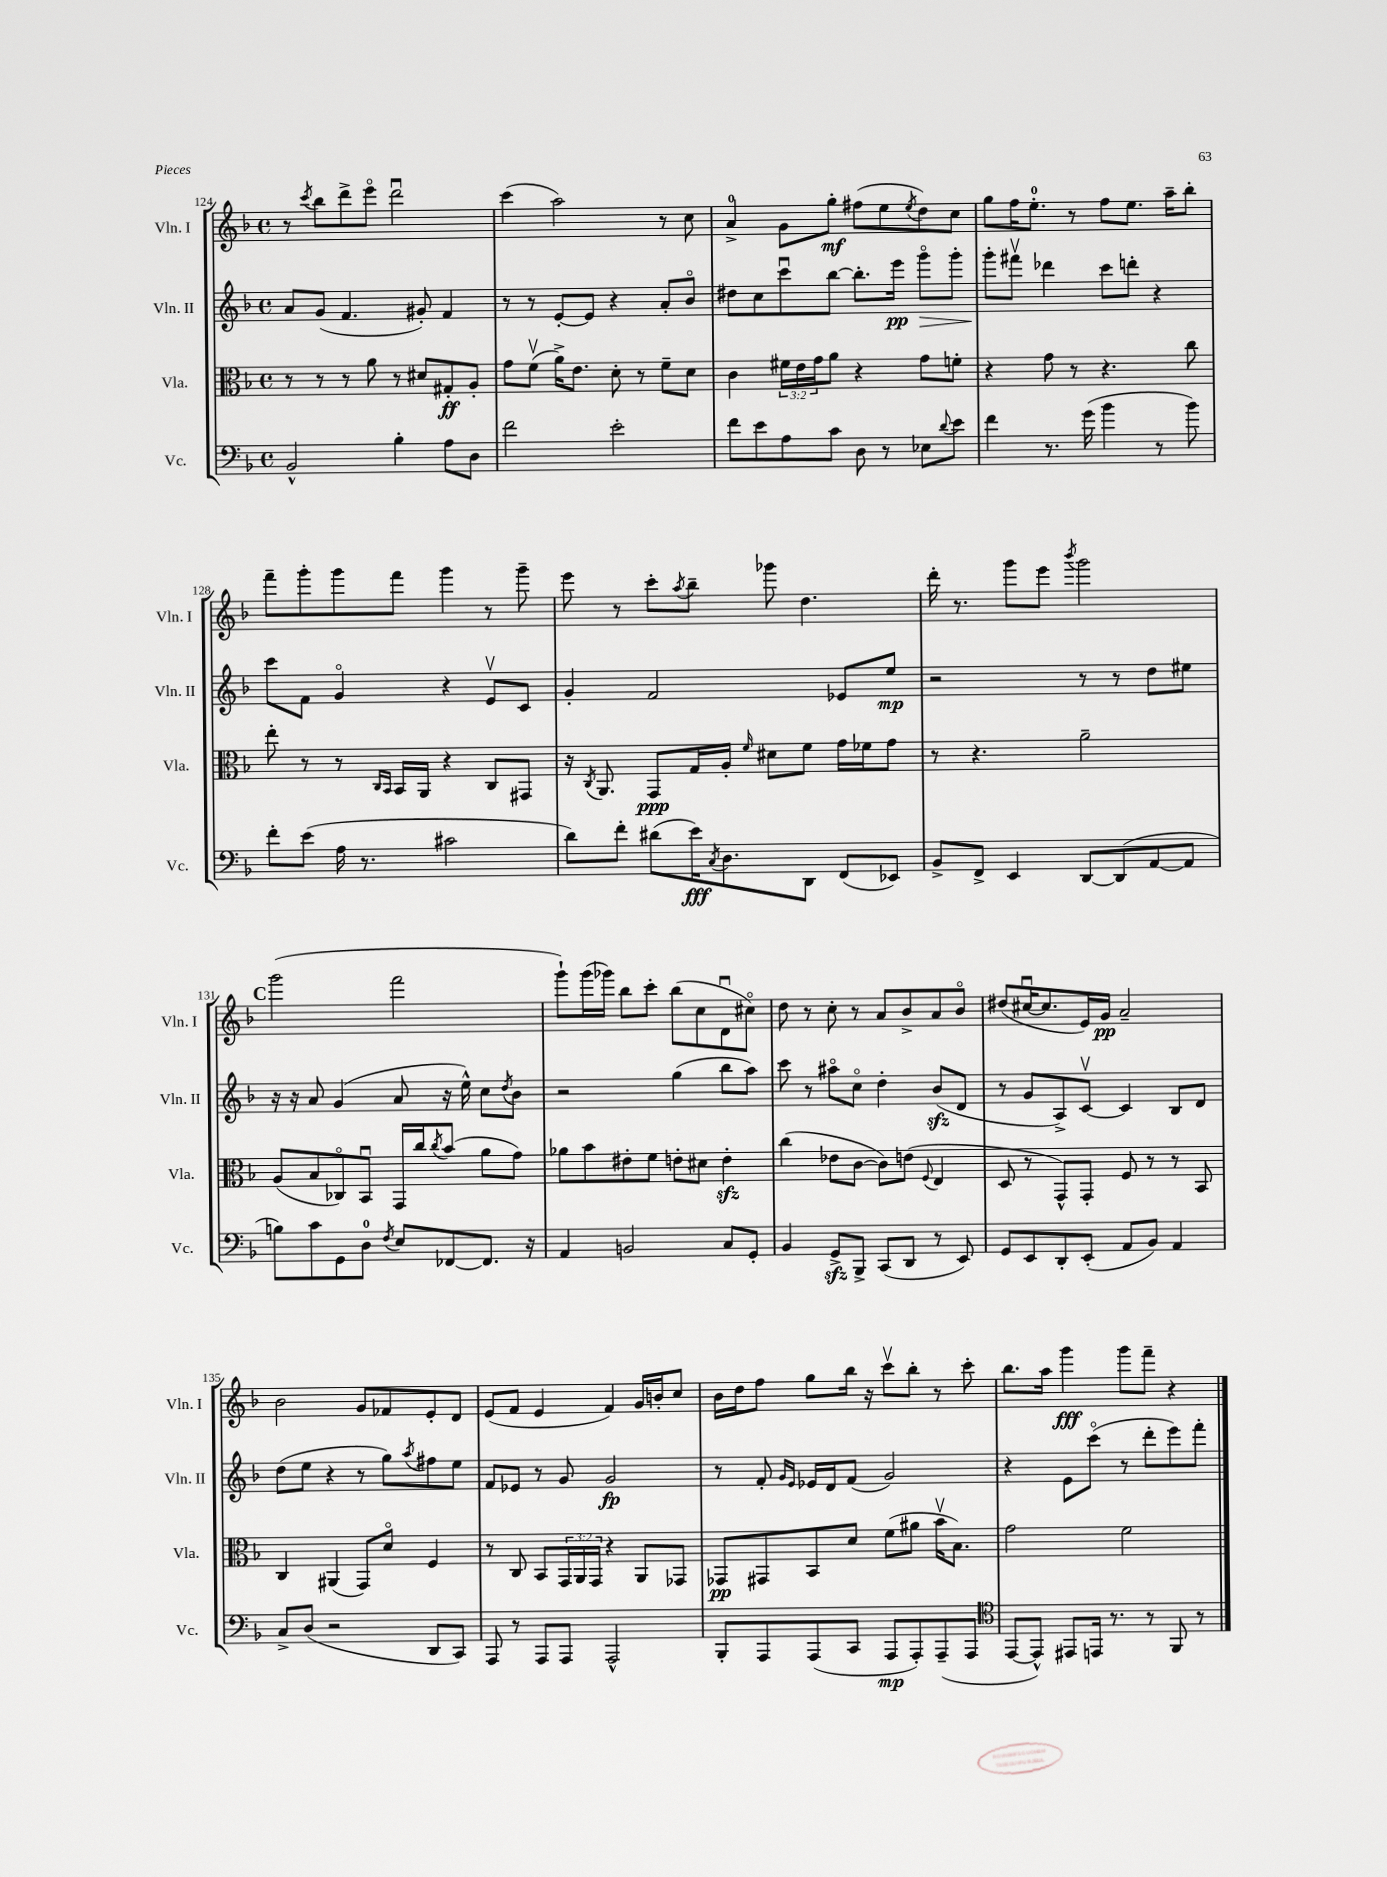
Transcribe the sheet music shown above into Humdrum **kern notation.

**kern	**dynam	**kern	**dynam	**kern	**dynam	**kern	**dynam
*part4	*part4	*part3	*part3	*part2	*part2	*part1	*part1
*staff4	*staff4	*staff3	*staff3	*staff2	*staff2	*staff1	*staff1
*I"Vc.	*	*I"Vla.	*	*I"Vln. II	*	*I"Vln. I	*
*I'Vc.	*	*I'Vla.	*	*I'Vln. II	*	*I'Vln. I	*
*clefF4	*	*clefC3	*	*clefG2	*	*clefG2	*
*k[b-]	*	*k[b-]	*	*k[b-]	*	*k[b-]	*
*M4/4	*	*M4/4	*	*M4/4	*	*M4/4	*
*met(c)	*	*met(c)	*	*met(c)	*	*met(c)	*
=124	=124	=124	=124	=124	=124	=124	=124
2BB-^^/	.	8r	.	8a/L	.	8r	.
.	.	.	.	.	.	8qccc/	.
.	.	8r	.	(8g/J	.	8bb-\L	.
.	.	8r	.	4.f/	.	8ddd^\	.
.	.	8a\	.	.	.	8eee\J	.
4B-'\	.	8r	.	.	.	2dddu\	.
.	.	8d#X/L	.	8g#X'/)	.	.	.
8A\L	.	8G#X'/	ff	4f/	.	.	.
8D\J	.	8A'/J	.	.	.	.	.
=125	=125	=125	=125	=125	=125	=125	=125
2f\	.	8g\L	.	8r	.	(4ccc\	.
.	.	(8fv\J	.	8r	.	.	.
.	.	16a^\KL)	.	[8e'/L	.	2aa\)	.
.	.	8.e\J	.	.	.	.	.
.	.	.	.	8e/J]	.	.	.
2e'\	.	8d'\	.	4r	.	.	.
.	.	8r	.	.	.	.	.
.	.	8f~\L	.	8a'/L	.	8r	.
.	.	8d\J	.	8b-/J	.	8cc\	.
=126	=126	=126	=126	=126	=126	=126	=126
8f\L	.	4c\	.	8dd#X\L	.	4a^/	.
8e\	.	.	.	8cc\	.	.	.
8A\	.	24f#X\LL	.	8cccu\	.	8g\L	.
.	.	24e\	.	.	.	.	.
.	.	24g\J	.	.	.	.	.
8c\J	.	8a\J	.	[8bb-\J	.	8gg'\J	mf
8D\	.	4r	.	8.bb-'\L]	.	(8ff#X\L	.
8r	.	.	.	.	.	8ee\	.
.	.	.	.	16eee\Jk	pp	.	.
.	.	.	.	.	.	8qee/	.
!	!	!	!	!	!LO:HP:b	!	!
8E-X\L	.	8g\L	.	8ggg\L	>	8dd\)	.
8qqd/	.	.	.	.	.	.	.
8e\J	.	8fn'\J	.	8ggg'\J	.	8cc\J	.
=127	=127	=127	=127	=127	=127	=127	=127
4f\	.	4r	.	8ggg'\L	.	8gg\L	.
.	.	.	.	8fff#Xv\J	]	16ff\K	.
.	.	.	.	.	.	8.ee'\J	.
8.r	.	8g\	.	4ddd-X\	.	.	.
.	.	8r	.	.	.	8r	.
(16g\	.	.	.	.	.	.	.
4b-\	.	4.r	.	8ccc\L	.	8ff\L	.
.	.	.	.	8dddn'\J	.	8.ee\J	.
8r	.	.	.	4r	.	.	.
.	.	.	.	.	.	16aa~\KL	.
8b-\)	.	8cc\	.	.	.	8bb-'\J	.
!!LO:LB:g=z
=128	=128	=128	=128	=128	=128	=128	=128
8f'\L	.	8ee'\	.	8ccc\L	.	8fff~\L	.
(8e\J	.	8r	.	8f\J	.	8ggg'\	.
16A\	.	8r	.	4g/	.	8ggg\	.
8.r	.	.	.	.	.	.	.
.	.	16qqC/LL	.	.	.	.	.
.	.	16qqBB-/JJ	.	.	.	.	.
.	.	16BB-/LL	.	.	.	8fff\J	.
.	.	16AA/JJ	.	.	.	.	.
2c#X\	.	4r	.	4r	.	4ggg\	.
.	.	8C/L	.	8ev/L	.	8r	.
.	.	8GG#X/J	.	8c/J	.	8ggg~\	.
=129	=129	=129	=129	=129	=129	=129	=129
8d\L)	.	16r	.	4g'/	.	8eee\	.
.	.	8qC/	.	.	.	.	.
.	.	8.AA/	.	.	.	.	.
8f'\J	.	.	.	.	.	8r	.
(8d#X\L	.	8GG/L	ppp	2f/	.	8ccc'\L	.
.	.	.	.	.	.	8qaa/	.
16e\K)	fff	16G/L	.	.	.	8bb-~\J	.
8qC/	.	.	.	.	.	.	.
8.D\	.	16A'/JJ	.	.	.	.	.
.	.	16qqf/	.	.	.	.	.
.	.	8d#X\L	.	.	.	8ggg-X\	.
8DD\J	.	8f\J	.	.	.	4.dd\	.
(8FF/L	.	16g\LL	.	8e-X/L	.	.	.
.	.	16f-X\J	.	.	.	.	.
8EE-X/J)	.	8g\J	.	8ee/J	mp	.	.
=130	=130	=130	=130	=130	=130	=130	=130
8BB-^/L	.	8r	.	2r	.	16ddd'\	.
.	.	.	.	.	.	8.r	.
8FF^/J	.	4.r	.	.	.	.	.
4EE/	.	.	.	.	.	8ggg\L	.
.	.	.	.	.	.	8eee\J	.
.	.	.	.	.	.	8qbbb-/	.
[8DD/L	.	2a~\	.	8r	.	2ggg\	.
(8DD/]	.	.	.	8r	.	.	.
[8AA/	.	.	.	8dd\L	.	.	.
8AA/J]	.	.	.	8ee#X\J	.	.	.
!!LO:LB:g=z
!!LO:REH:place=s1:t=C
=131	=131	=131	=131	=131	=131	=131	=131
8Bn\L)	.	(8A/L	.	16r	.	(2ggg\	.
.	.	.	.	16r	.	.	.
8c\	.	8B-/	.	8a/	.	.	.
8GG\	.	8C-X/)	.	(4g/	.	.	.
8D\J	.	8BB-u/J	.	.	.	.	.
8qF/	.	.	.	.	.	.	.
8E/L	.	16GG/LL	.	8a/	.	2fff\	.
.	.	16cc/J	.	.	.	.	.
.	.	8qcc/	.	.	.	.	.
[8FF-X/	.	(8b-/J	.	16r	.	.	.
.	.	.	.	16ee^^\)	.	.	.
8.FF-/J]	.	8a\L	.	8cc\L	.	.	.
.	.	.	.	8qdd/	.	.	.
.	.	8g\J)	.	8b-\J	.	.	.
16r	.	.	.	.	.	.	.
=132	=132	=132	=132	=132	=132	=132	=132
4AA/	.	8a-X\L	.	2r	.	8ggg`\L)	.
.	.	8b-\	.	.	.	(16ggg\L	.
.	.	.	.	.	.	16ggg-X\JJ)	.
2BBn/	.	8e#X'\	.	.	.	8bb-\L	.
.	.	8f\J	.	.	.	8ccc'\J	.
.	.	8en'\L	.	(4gg\	.	(8bb-\L	.
.	.	8d#X\J	.	.	.	8cc\	.
8C/L	.	4ezz'\	.	8bb-\L	.	8du\	.
8GG'/J	.	.	.	8aa\J)	.	8cc#X\J)	.
=133	=133	=133	=133	=133	=133	=133	=133
4BB-/	.	(4cc\	.	8ccc\	.	8dd\	.
.	.	.	.	8r	.	8r	.
8GGzz^/L	.	8e-X\L	.	8aa#X\L	.	8cc'\	.
8BBB-^/J	.	[8c\J	.	8cc\J	.	8r	.
(8CC/L	.	8c\L])	.	4dd'\	.	8a/L	.
8DD/J	.	(8en\J	.	.	.	8b-^/	.
.	.	8qqF/	.	.	.	.	.
8r	.	4E/	.	(8b-zz/L	.	8a/	.
8EE/)	.	.	.	8d/J	.	8b-/J	.
=134	=134	=134	=134	=134	=134	=134	=134
8GG/L	.	8D/	.	8r	.	(8dd#X/L	.
8EE/	.	8r	.	8g/L	.	[16cc#Xu/K	.
.	.	.	.	.	.	8.cc#/]	.
8DD'/	.	8GG^^/L)	.	8A^/)	.	.	.
(8EE'/J	.	8GG'/J	.	[8cv/J	.	16e/L)	.
.	.	.	.	.	.	16g/JJ	pp
8AA/L	.	8F/	.	4c/]	.	2a~/	.
8BB-/J)	.	8r	.	.	.	.	.
4AA/	.	8r	.	8B-/L	.	.	.
.	.	8BB-/	.	8d/J	.	.	.
!!LO:LB:g=z
=135	=135	=135	=135	=135	=135	=135	=135
8C^/L	.	4C/	.	(8dd\L	.	2b-\	.
(8D/J	.	.	.	8ee\J	.	.	.
2r	.	(4AA#X/	.	4r	.	.	.
.	.	8GG/L)	.	8r	.	8g/L	.
.	.	8d/J	.	8gg\L)	.	8f-X/	.
.	.	.	.	8qaa/	.	.	.
8DD/L	.	4F/	.	8ff#X\	.	8e'/	.
8CC/J)	.	.	.	8ee\J	.	8d/J	.
=136	=136	=136	=136	=136	=136	=136	=136
8AAA/	.	8r	.	8f/L	.	(8e/L	.
8r	.	8C/	.	8e-X/J	.	8f/J	.
8AAA/L	.	8BB-/L	.	8r	.	4e/	.
8AAA/J	.	24GG/L	.	8g/	.	.	.
.	.	24AA/	.	.	.	.	.
.	.	24GG/JJ	.	.	.	.	.
2AAA^^/	.	4r	.	2g/	fp	4f/)	.
.	.	8AA/L	.	.	.	16g/LL	.
.	.	.	.	.	.	16bn'/J	.
.	.	8GG-X/J	.	.	.	8cc/J	.
=137	=137	=137	=137	=137	=137	=137	=137
8BBB-'/L	.	8GG-X/L	pp	8r	.	16b-\LL	.
.	.	.	.	.	.	16dd\J	.
8AAA/	.	8GG#X/	.	8f'/	.	8ff\J	.
.	.	.	.	16qqg/LL	.	.	.
.	.	.	.	16qqe/JJ	.	.	.
(8AAA/	.	8BB-/	.	16e-X/LL	.	8gg\L	.
.	.	.	.	16d/J	.	.	.
8CC/J	.	8d/J	.	(8f/J	.	16bb-\Jk	.
.	.	.	.	.	.	16r	.
8AAA/L	mp	(8f\L	.	2g/)	.	8cccv\L	.
8AAA'/)	.	8a#X\J	.	.	.	8bb-'\J	.
(8AAA~/	.	16b-v\KL	.	.	.	8r	.
.	.	8.B-\J)	.	.	.	.	.
8AAA/J	.	.	.	.	.	8ccc'\	.
=138	=138	=138	=138	=138	=138	=138	=138
*clefC4	*	*	*	*	*	*	*
[8EE/L	.	2g\	.	4r	.	8.bb-\L	.
8EE^^/J])	.	.	.	.	.	.	.
.	.	.	.	.	.	16aa\Jk	.
8EE#X/L	.	.	.	8e\L	.	4ggg\	fff
16EEn/Jk	.	.	.	(8ccc\J	.	.	.
8.r	.	.	.	.	.	.	.
.	.	2f\	.	8r	.	8ggg\L	.
8r	.	.	.	8ddd'\L	.	8fff~\J	.
8FF/	.	.	.	8eee\)	.	4r	.
8r	.	.	.	8fff'\J	.	.	.
==	==	==	==	==	==	==	==
*-	*-	*-	*-	*-	*-	*-	*-
